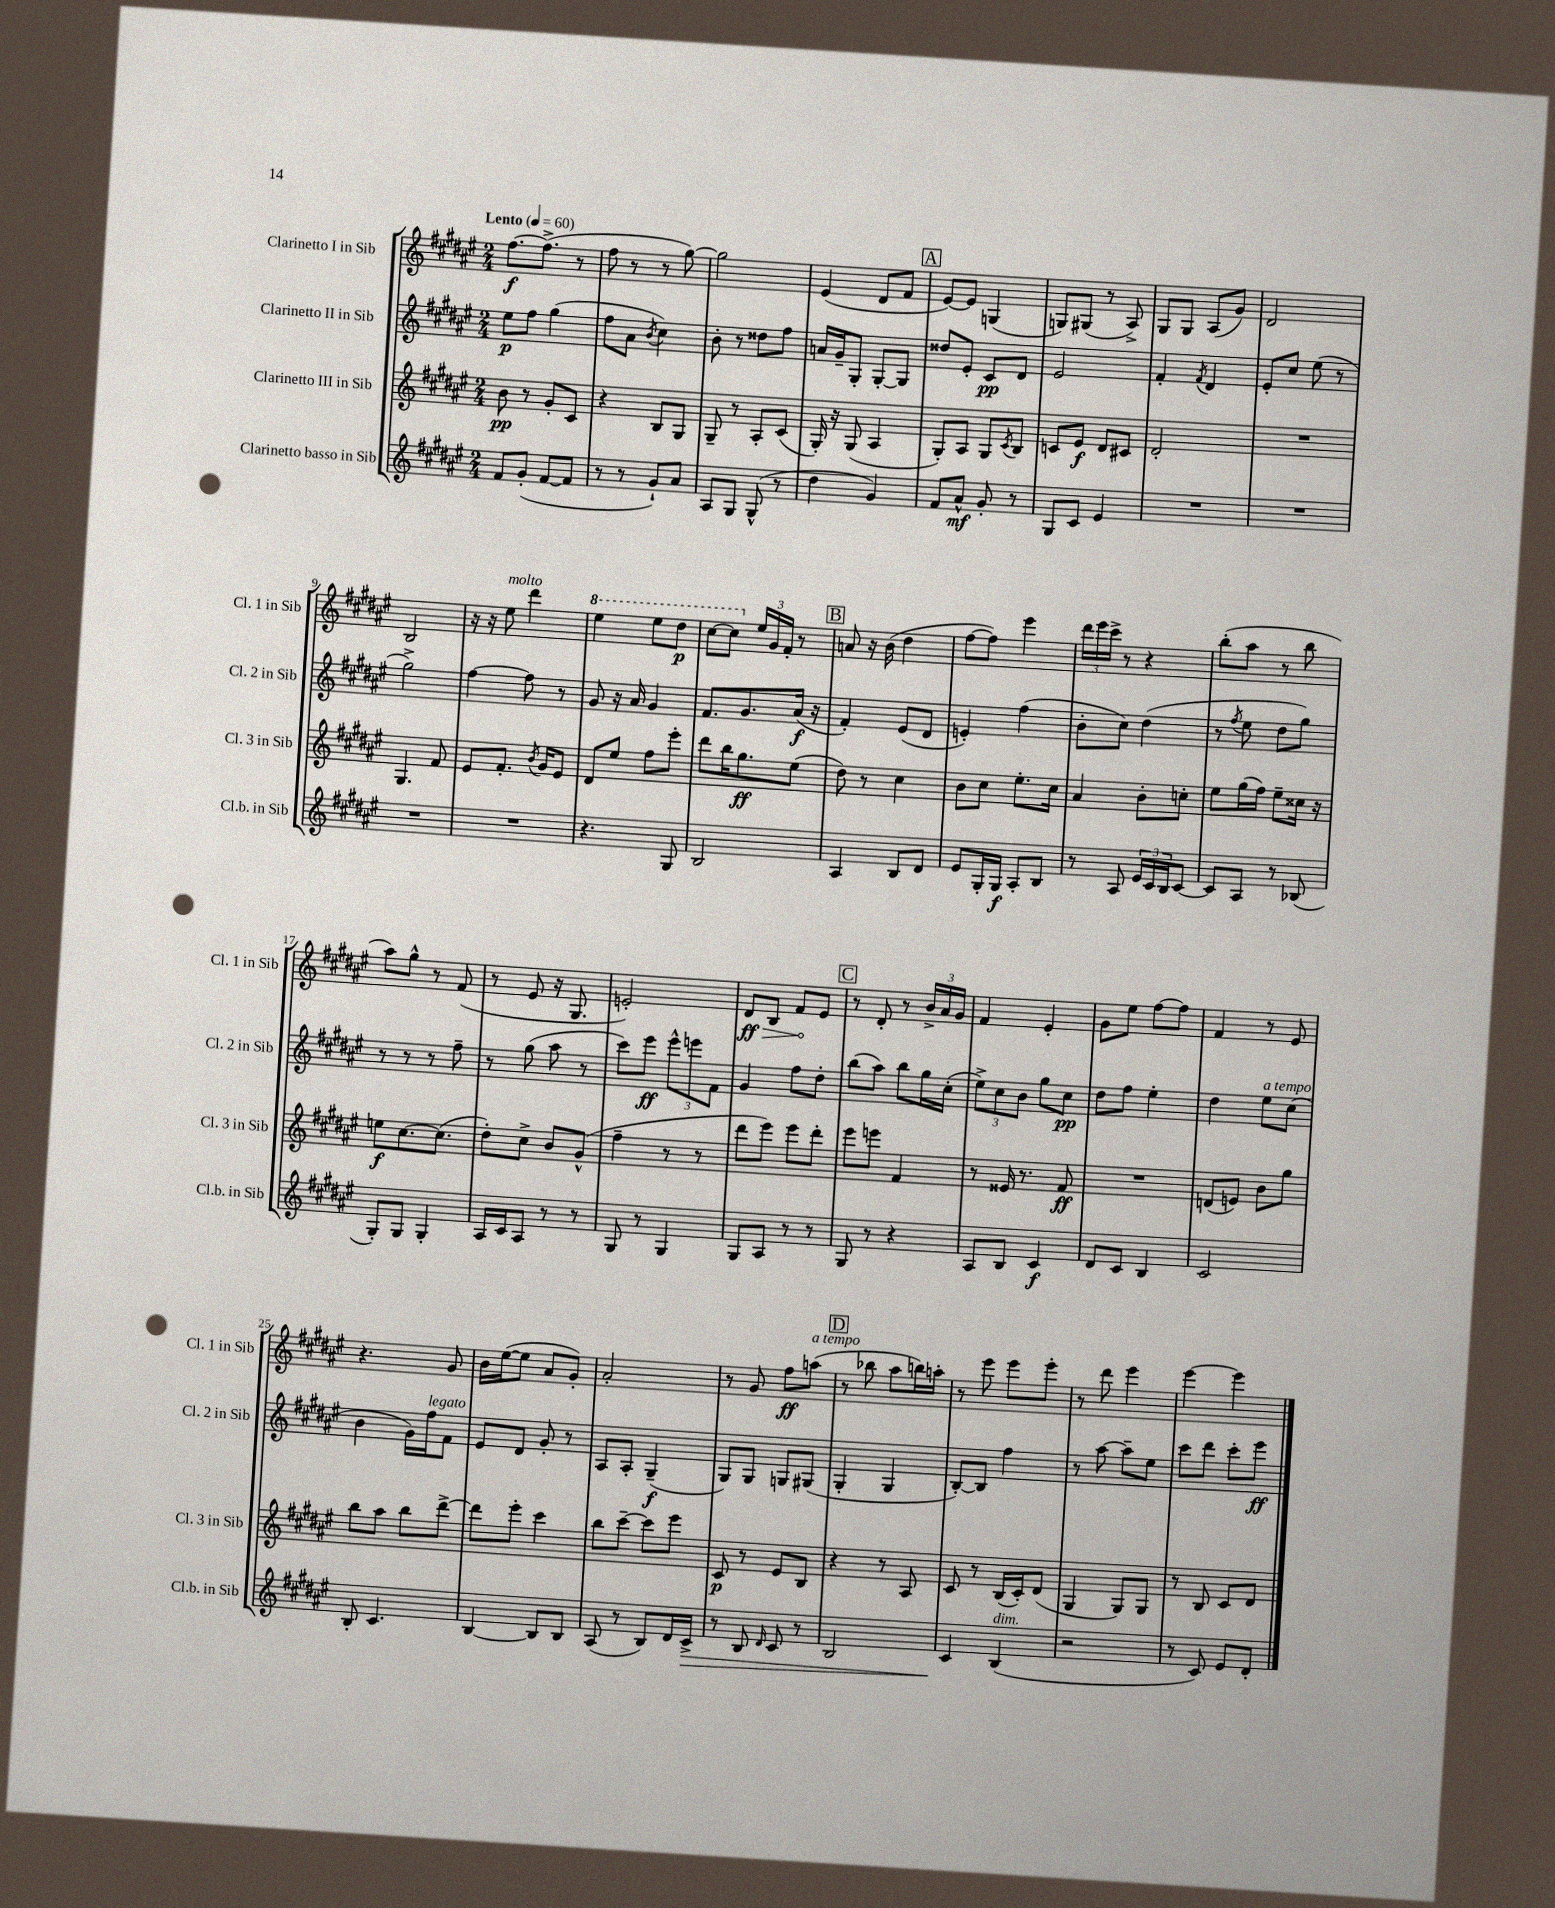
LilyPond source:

<<
\new StaffGroup <<
\new Staff = "s0" \with { instrumentName = "Clarinetto I in Sib" shortInstrumentName = "Cl. 1 in Sib" } {
    \clef treble \key fis \major \numericTimeSignature \time 2/4 \tempo "Lento" 4 = 60
    fis''8.~\f fis''8.->( r8 |
    fis''8 r8 r8 gis''8~) |
    gis''2 |
    eis'4( dis'8 fis'8 |
    \mark \markup { \box "A" } eis'8~) eis'8 g4( |
    g8) gis8( r8 ais8->) |
    gis8 gis8 ais8( gis'8) |
    dis'2 |
    b2 |
    r16 r16 eis''8^\markup { \italic "molto" } dis'''4 |
    \ottava #1 eis'''4 eis'''8 dis'''8\p |
    cis'''8~ cis'''8 \ottava #0 \tuplet 3/2 { eis''16 gis'16 fis'16-. } r8 |
    \mark \markup { \box "B" } a'8 r16 b'16( dis''4 |
    fis''8~ fis''8) eis'''4 |
    \tuplet 3/2 { dis'''16 eis'''16 cis'''16-> } r8 r4 |
    b''8-.( ais''8 r8 b''8 |
    ais''8) gis''8-^ r8 fis'8( |
    r8 eis'8 r16 gis8. |
    e'2-.) |
    \once \override Hairpin.circled-tip = ##t dis'8\ff\> b8 fis'8\! eis'8 |
    \mark \markup { \box "C" } r8 dis'8-. r8 \tuplet 3/2 { b'16-> ais'16 gis'16 } |
    fis'4 eis'4-. |
    gis'8 eis''8 fis''8~ fis''8 |
    fis'4 r8 eis'8 |
    r4. gis'8 |
    b'16 eis''16~( eis''8 ais'8 gis'8-.) |
    ais'2-. |
    r8 gis'8 fis''8\ff a''8^\markup { \italic "a tempo" }( |
    \mark \markup { \box "D" } r8 bes''8 ais''8 b''16) a''16-. |
    r8 eis'''8 eis'''8 eis'''8-. |
    r8 dis'''8 eis'''4 |
    eis'''4~ eis'''4 \bar "|." |
}
\new Staff = "s1" \with { instrumentName = "Clarinetto II in Sib" shortInstrumentName = "Cl. 2 in Sib" } {
    \clef treble \key fis \major \numericTimeSignature \time 2/4
    eis''8\p fis''8 gis''4( |
    fis''8 ais'8 \acciaccatura { b'8 } cis''4) |
    b'8-. r8 disis''8 fis''8 |
    a'16 gis'16-- gis8-. gis8~-. gis8 |
    \mark \markup { \box "A" } disis''8 eis'8-. cis'8\pp dis'8 |
    eis'2 |
    fis'4-. \acciaccatura { fis'8 } dis'4 |
    eis'8-. cis''8 eis''8( r8 |
    gis''2->) |
    fis''4~ fis''8 r8 |
    gis'8 r16 ais'16 gis'4 |
    fis'8. gis'8. ais'16\f( r16 |
    \mark \markup { \box "B" } fis'4-.) eis'8( dis'8 |
    e'4-.) fis''4( |
    b'8-. cis''8) dis''4( |
    r8 \acciaccatura { fis''8 } eis''8 dis''8 gis''8) |
    r8 r8 r8 fis''8-- |
    r8 gis''8( ais''8 r8 |
    cis'''8) eis'''8\ff \tuplet 3/2 { eis'''8-^ e'''8 fis'8 } |
    gis'4 fis''8 dis''8-. |
    \mark \markup { \box "C" } b''8( ais''8) b''8 gis''16 cis''16-.( |
    \tuplet 3/2 { eis''8->) cis''8 b'8 } gis''8 cis''8\pp |
    dis''8 fis''8 eis''4-. |
    dis''4 eis''8^\markup { \italic "a tempo" } cis''8( |
    b'4 gis'16) fis''16^\markup { \italic "legato" } fis'8 |
    eis'8 dis'8 gis'8-. r8 |
    ais8 ais8-. gis4--\f( |
    gis8) gis8 g8 gis8( |
    \mark \markup { \box "D" } gis4-. gis4 |
    b8~-.) b8 fis''4 |
    r8 ais''8~ ais''8-- eis''8 |
    cis'''8 dis'''8 cis'''8-. eis'''8\ff \bar "|." |
}
\new Staff = "s2" \with { instrumentName = "Clarinetto III in Sib" shortInstrumentName = "Cl. 3 in Sib" } {
    \clef treble \key fis \major \numericTimeSignature \time 2/4
    b'8\pp r8 gis'8-. cis'8 |
    r4 b8 gis8 |
    gis8-- r8 ais8-. cis'8( |
    gis16-.) r16 gis8( ais4 |
    \mark \markup { \box "A" } gis8-.) ais8 gis8 \acciaccatura { cis'8 } b8 |
    c'8 eis'8\f dis'8 cis'8 |
    dis'2-. |
    R2 |
    gis4. fis'8 |
    eis'8 fis'8.-. \acciaccatura { b'8 } gis'16 eis'8 |
    dis'8 eis''8 fis''8 eis'''8-. |
    dis'''8 b''16 gis''8.\ff eis''8( |
    \mark \markup { \box "B" } dis''8) r8 cis''4 |
    b'8 cis''8 eis''8.-. cis''16 |
    ais'4 b'8-. c''8-. |
    eis''8 gis''16( fis''16) eis''8-- cisis''16 r16 |
    e''8\f cis''8.~ cis''8.( |
    dis''8-.) cis''8-> b'8 gis'8-^( |
    fis''4-- r8 r8 |
    dis'''8 eis'''8) eis'''8 dis'''8-. |
    \mark \markup { \box "C" } eis'''8 e'''8 fis'4 |
    r8 eisis'16 r8. fis'8\ff |
    R2 |
    d'8( e'8) b'8 gis''8 |
    b''8 ais''8 b''8 dis'''8~-> |
    dis'''8 eis'''8-. cis'''4 |
    b''8 cis'''8~-- cis'''8 eis'''8 |
    cis'8\p r8 eis'8 b8 |
    \mark \markup { \box "D" } r4 r8 ais8 |
    cis'8 r8 b16( cis'16-.) dis'8( |
    gis4 gis8) gis8 |
    r8 b8 cis'8 dis'8 \bar "|." |
}
\new Staff = "s3" \with { instrumentName = "Clarinetto basso in Sib" shortInstrumentName = "Cl.b. in Sib" } {
    \clef treble \key fis \major \numericTimeSignature \time 2/4
    fis'8 gis'8-.( fis'8~ fis'8 |
    r8 r8 gis'8-!) ais'8 |
    ais8 gis8 gis8-^( r8 |
    dis''4 gis'4) |
    \mark \markup { \box "A" } fis'8 ais'8-^\mf gis'8-. r8 |
    gis8 cis'8 eis'4 |
    R2 |
    R2 |
    R2 |
    R2 |
    r4. gis8 |
    b2 |
    \mark \markup { \box "B" } ais4 b8 dis'8 |
    eis'8 gis16-. gis16\f ais8-. b8 |
    r8 ais8 \tuplet 3/2 { eis'16 cis'16 b16 } cis'8~ |
    cis'8 ais8 r8 bes8( |
    gis8-.) gis8 gis4-. |
    ais16 cis'16 ais8 r8 r8 |
    gis8 r8 gis4 |
    gis8 ais8 r8 r8 |
    \mark \markup { \box "C" } gis8 r8 r4 |
    ais8 b8 cis'4\f |
    dis'8 cis'8 b4 |
    cis'2 |
    b8-. cis'4. |
    b4~ b8 b8 |
    ais8( r8 b8) dis'16 cis'16->\> |
    r8 b8 \grace { dis'16 } cis'8 r8 |
    \mark \markup { \box "D" } b2 |
    cis'4\! b4^\markup { \italic "dim." }( |
    r2 |
    r8 cis'8) eis'8 dis'8-. \bar "|." |
}
>>
>>
